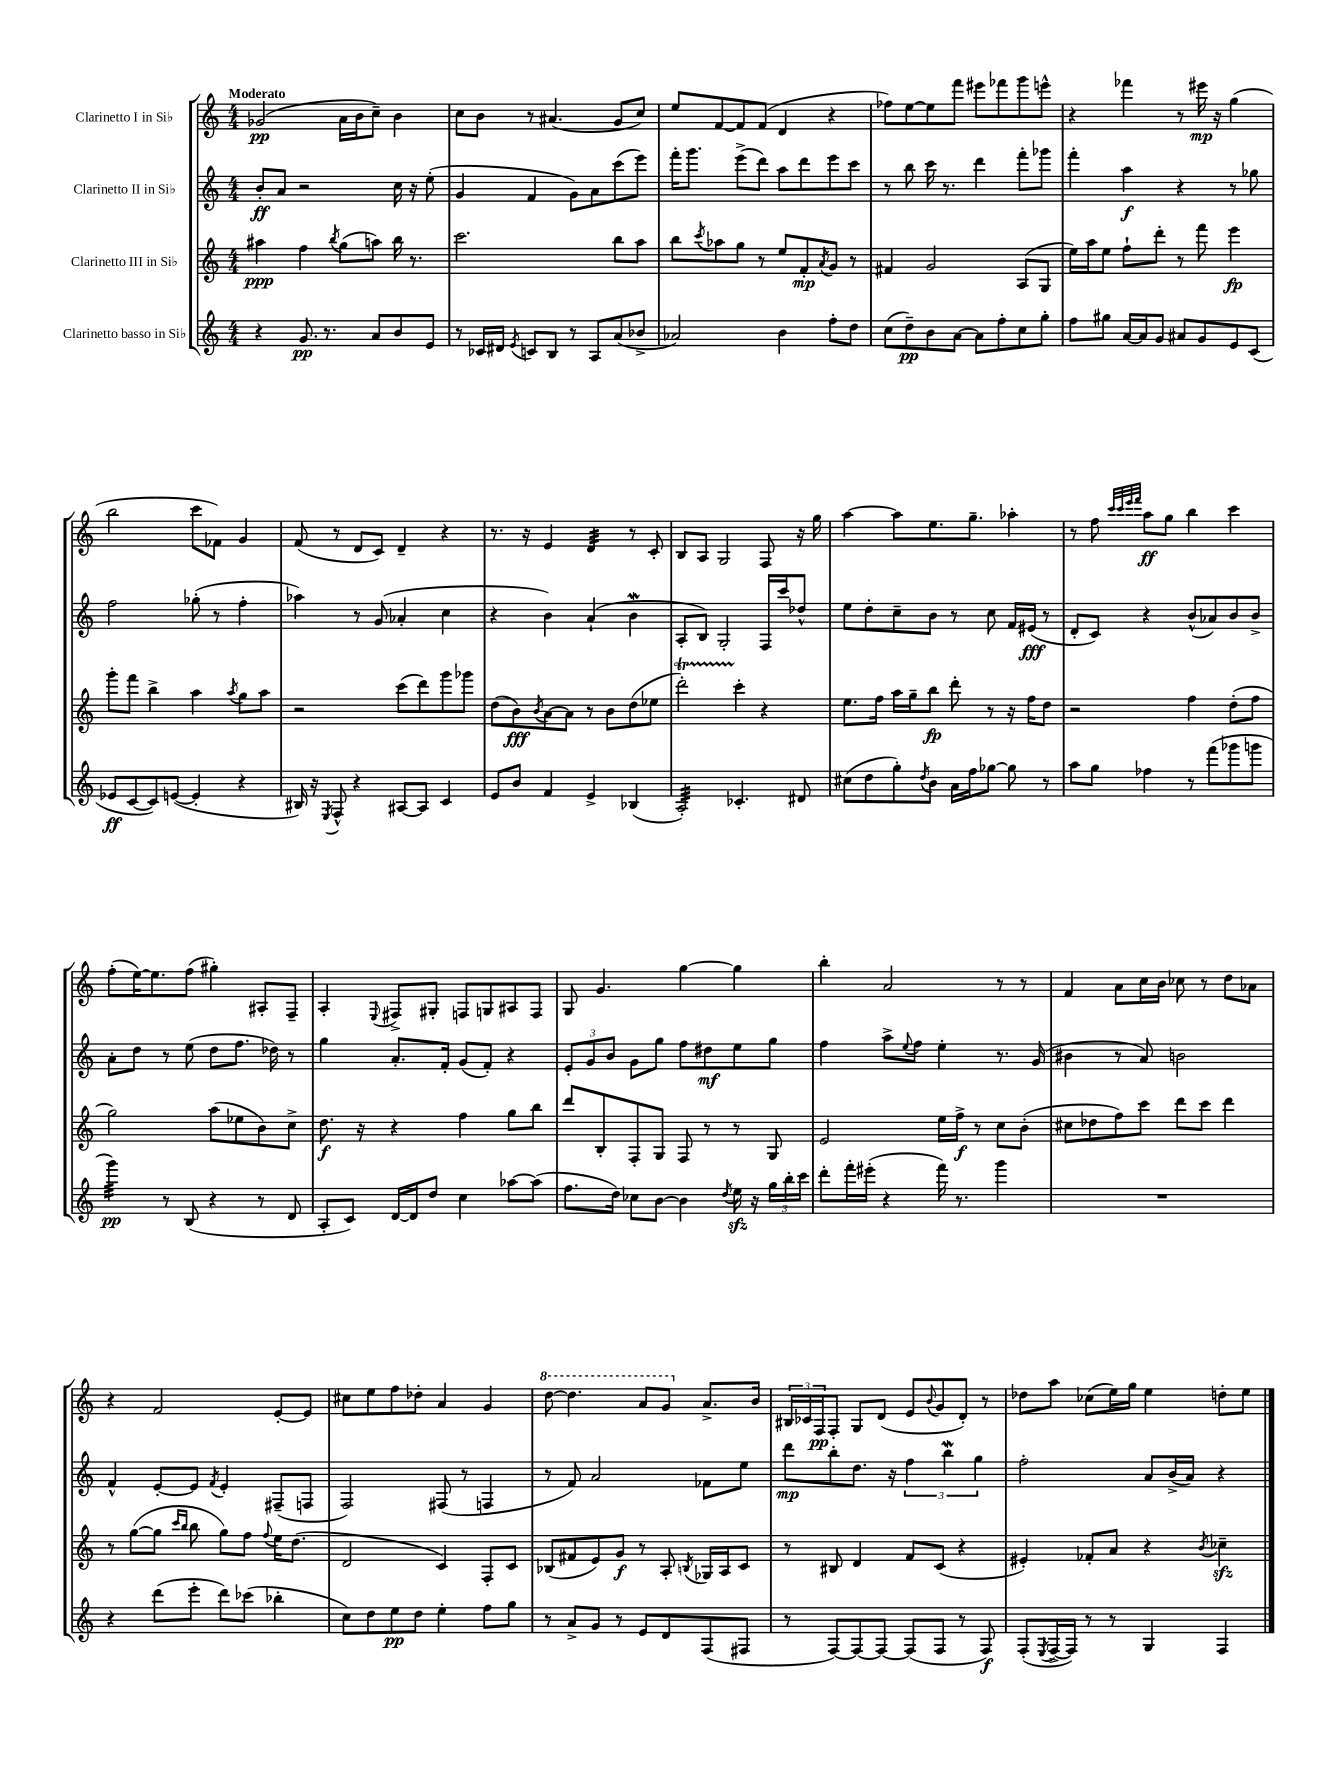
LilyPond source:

<<
\new StaffGroup <<
\new Staff = "s0" \with { instrumentName = "Clarinetto I in Sib" } {
    \clef treble \key c \major \numericTimeSignature \time 4/4 \tempo "Moderato"
    ges'2\pp( a'16 b'16 c''8--) b'4 |
    c''8 b'8 r8 ais'4.( g'8 c''8) |
    e''8 f'8~ f'8 f'8( d'4 r4 |
    fes''8) e''8~ e''8 f'''8 eis'''8 fes'''8 g'''8 e'''8-^ |
    r4 fes'''4 r8 eis'''16\mp r16 g''4( |
    b''2 c'''8 fes'8) g'4 |
    f'8( r8 d'8 c'8) d'4-- r4 |
    r8. r16 e'4 d'4:32 r8 c'8-. |
    b8 a8 g2 f8 r16 g''16 |
    a''4~ a''8 e''8. g''8.-- aes''4-. |
    r8 f''8 \grace { c'''32 c'''32 e'''32 f'''32 } a''8\ff g''8 b''4 c'''4 |
    f''8-.( e''16~) e''8. f''8( gis''4-.) ais8-. f8-- |
    a4-. \appoggiatura { e8 } fis8-> gis8-. f8 g8 ais8 f8 |
    g8 g'4. g''4~ g''4 |
    b''4-. a'2 r8 r8 |
    f'4 a'8 c''16 b'16 ces''8 r8 d''8 aes'8 |
    r4 f'2 e'8~-. e'8 |
    cis''8 e''8 f''8 des''8-. a'4 g'4 |
    \ottava #1 d'''8~ d'''4. a''8 g''8 \ottava #0 a'8.-> b'16 |
    \tuplet 3/2 { bis16 ces'16 f16\pp } f8-. g8 d'8( e'8 \appoggiatura { b'8 } g'8 d'8-.) r8 |
    des''8 a''8 ces''8( e''16) g''16 e''4 d''8-. e''8 \bar "|." |
}
\new Staff = "s1" \with { instrumentName = "Clarinetto II in Sib" } {
    \clef treble \key c \major \numericTimeSignature \time 4/4
    b'8-.\ff a'8 r2 c''16 r16 e''8-.( |
    g'4 f'4 g'8) a'8 c'''8( e'''8) |
    f'''16-. g'''8. e'''8->( d'''8) a''8 d'''8 e'''8 c'''8 |
    r8 b''8 c'''16 r8. d'''4 f'''8-. ges'''8 |
    f'''4-. a''4\f r4 r8 ges''8 |
    f''2 ges''8-.( r8 f''4-. |
    aes''4) r8 g'8( aes'4-. c''4 |
    r4 b'4) a'4-!( b'4\mordent |
    a8-. b8) g2-. f16 c'''16 des''8-^ |
    e''8 d''8-. c''8-- b'8 r8 c''8 f'16 eis'16\fff( r8 |
    d'8-. c'8) r4 b'8-^( aes'8) b'8 b'8-> |
    a'8-. d''8 r8 e''8( d''8 f''8. des''16) r8 |
    g''4 a'8.-. f'16-. g'8( f'8-.) r4 |
    \tuplet 3/2 { e'8-. g'8 b'8 } g'8 g''8 f''8 dis''8\mf e''8 g''8 |
    f''4 a''8-> \appoggiatura { e''8 } f''8 e''4-. r8. g'16( |
    bis'4 r8 a'8) b'2 |
    f'4-^ e'8~-. e'8 \acciaccatura { f'8 } e'4-. fis8--( f8 |
    f2) fis8( r8 f4 |
    r8 f'8) a'2 fes'8 e''8 |
    d'''8\mp b''8-. d''8. r16 \tuplet 3/2 { f''4 b''4\mordent g''4 } |
    f''2-. a'8 b'16->( a'16) r4 \bar "|." |
}
\new Staff = "s2" \with { instrumentName = "Clarinetto III in Sib" } {
    \clef treble \key c \major \numericTimeSignature \time 4/4
    ais''4\ppp f''4 \acciaccatura { b''8 } g''8( a''8) b''16 r8. |
    c'''2. b''8 a''8 |
    b''8 \acciaccatura { c'''8 } aes''8 g''8 r8 e''8 f'8-.\mp \acciaccatura { a'8 } g'8 r8 |
    fis'4 g'2 a8( g8 |
    e''16) a''16 e''8 f''8-! d'''8-. r8 f'''8 e'''4\fp |
    g'''8-. f'''8 b''4-> a''4 \acciaccatura { a''8 } g''8 a''8 |
    r2 c'''8( d'''8) g'''8 ges'''8 |
    d''8( b'8\fff) \acciaccatura { b'8 } a'8~ a'8 r8 b'8 d''8( ees''8 |
    d'''2-.\startTrillSpan) c'''4-.\stopTrillSpan r4 |
    e''8. f''16 a''16 g''16-- b''8\fp d'''8-. r8 r16 f''16 d''8 |
    r2 f''4 d''8-.( f''8 |
    g''2) a''8( ees''8 b'8) c''8-> |
    d''8.\f r16 r4 f''4 g''8 b''8 |
    d'''8 b8-. f8-. g8 f8 r8 r8 g8 |
    e'2 e''16 f''16->\f r8 c''8 b'8-.( |
    cis''8 des''8 f''8) c'''8 d'''8 c'''8 d'''4 |
    r8 g''8~( g''8 \grace { c'''16 b''16 } b''8 g''8) f''8 \appoggiatura { f''8 } e''16 d''8.( |
    d'2 c'4) f8-. c'8 |
    bes8( fis'8 e'8) g'8\f r8 a8-. \acciaccatura { b8 } ges16 a16 c'8 |
    r8 bis8 d'4 f'8 c'8( r4 |
    eis'4-.) fes'8-. a'8 r4 \acciaccatura { b'8 } ces''4--\sfz \bar "|." |
}
\new Staff = "s3" \with { instrumentName = "Clarinetto basso in Sib" } {
    \clef treble \key c \major \numericTimeSignature \time 4/4
    r4 g'8.\pp r8. a'8 b'8 e'8 |
    r8 ces'16 dis'16 \acciaccatura { e'8 } c'8 b8 r8 a8 a'8( bes'8-> |
    aes'2) b'4 f''8-. d''8 |
    c''8( d''8--\pp) b'8 a'8~ a'8 f''8-. c''8 g''8-. |
    f''8 gis''8 a'16~ a'16 g'8 ais'8 g'8 e'8 c'8( |
    ees'8\ff c'8~ c'8) e'8~( e'4-. r4 |
    bis16) r16 \acciaccatura { e8 } f8-^ r4 ais8~ ais8 c'4 |
    e'8 b'8 f'4 e'4-> bes4( |
    a2:32-.) ces'4.-. dis'8 |
    cis''8( d''8 g''8-.) \acciaccatura { d''8 } b'8 a'16 f''16 ges''8~ ges''8 r8 |
    a''8 g''8 fes''4 r8 f'''8( ges'''8 g'''8 |
    g'''4:32\pp) r8 b8( r4 r8 d'8 |
    a8-. c'8) d'16~ d'16 d''8 c''4 aes''8~ aes''8( |
    f''8. d''16) ces''8 b'8~ b'4 \acciaccatura { d''8 } e''16\sfz r16 \tuplet 3/2 { g''16 b''16-. c'''16 } |
    d'''8-. f'''16-. eis'''16-.( r4 f'''16) r8. g'''4 |
    R1 |
    r4 d'''8( e'''8-. d'''8) ces'''8( bes''4-. |
    c''8) d''8 e''8\pp d''8 e''4-. f''8 g''8 |
    r8 a'8-> g'8 r8 e'8 d'8 f8( fis8 |
    r8 f8~) f8~ f8~ f8( f8 r8 f8\f) |
    f8-.( \acciaccatura { e8 } f16~-> f16) r8 r8 g4 f4 \bar "|." |
}
>>
>>
\layout { \context { \Score \remove "Bar_number_engraver" } }
